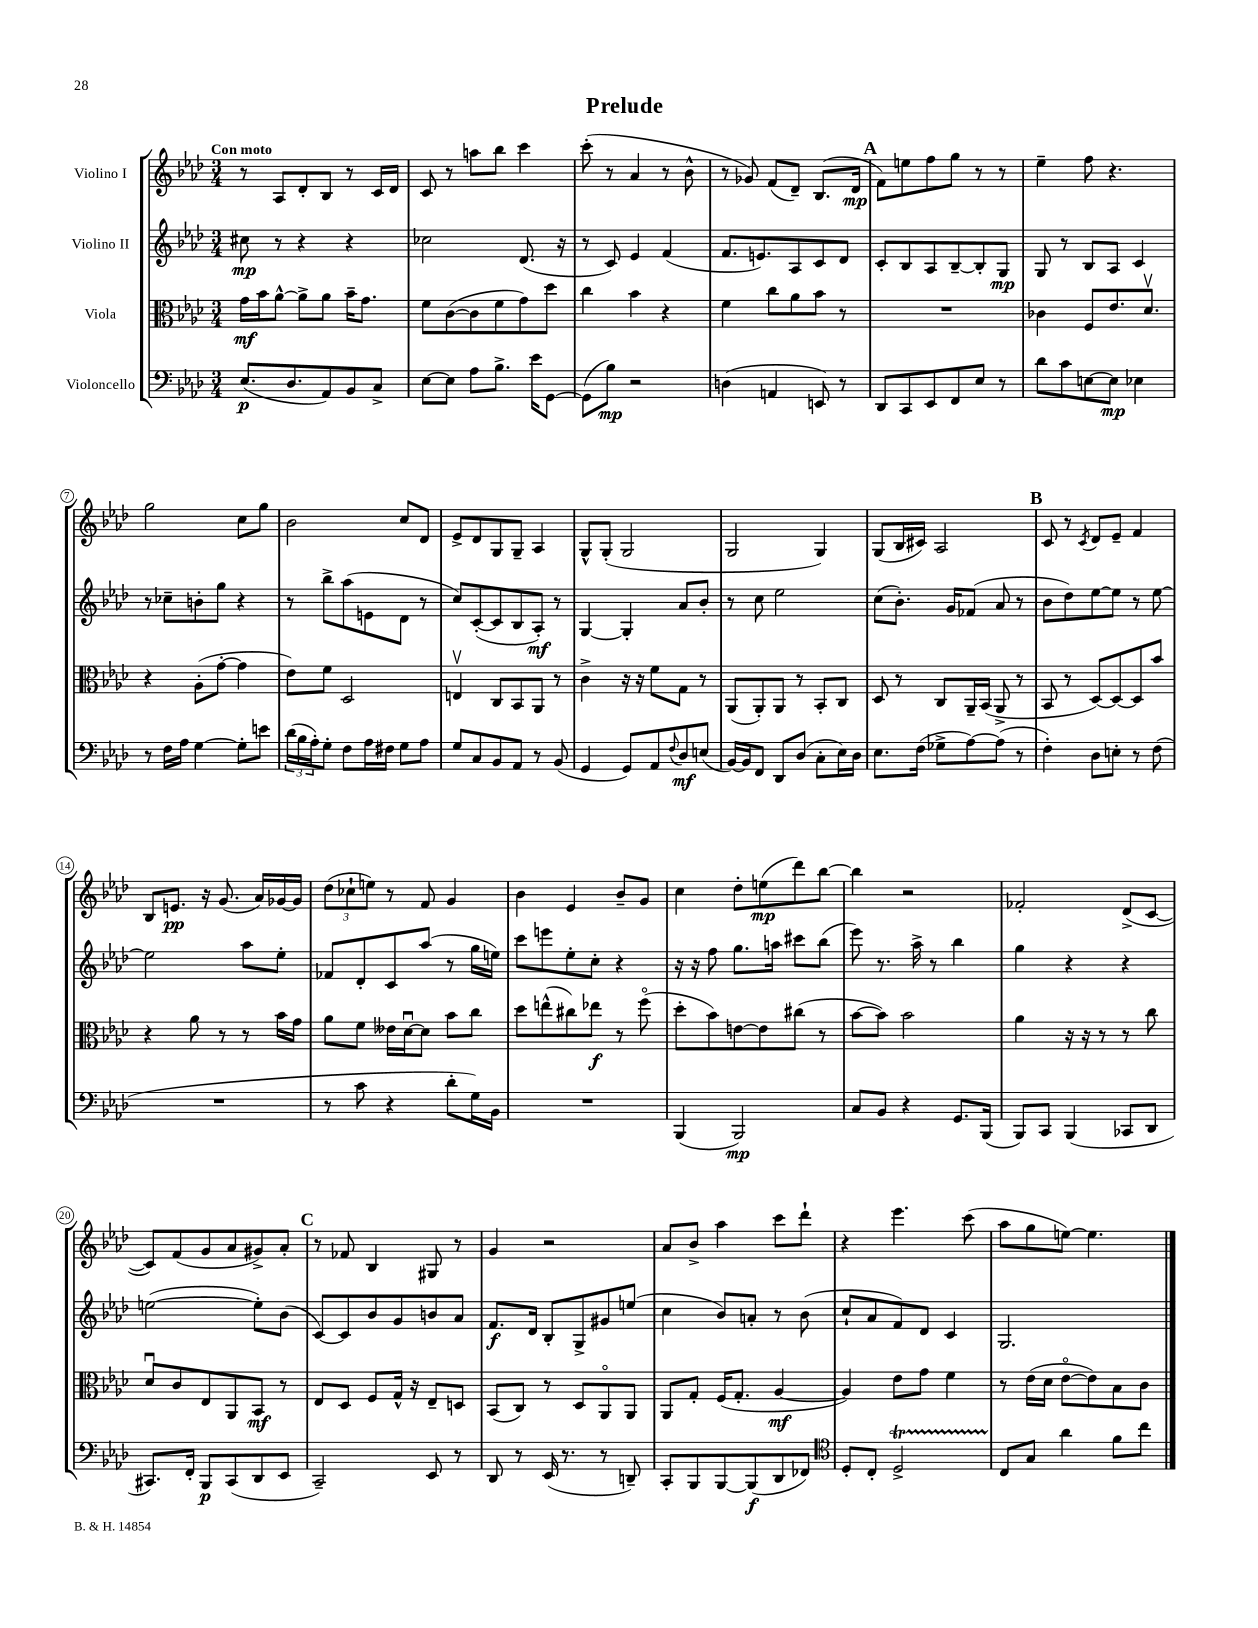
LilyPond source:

\header { title = "Prelude" }
<<
\new StaffGroup <<
\new Staff = "s0" \with { instrumentName = "Violino I" } {
    \clef treble \key aes \major \numericTimeSignature \time 3/4 \tempo "Con moto"
    r8 aes8 des'8-. bes8 r8 c'16 des'16 |
    c'8 r8 a''8 bes''8 c'''4 |
    c'''8-.( r8 aes'4 r8 bes'8-^ |
    r8 ges'8) f'8( des'8--) bes8.( des'16\mp |
    \mark \markup { \bold "A" } f'8) e''8 f''8 g''8 r8 r8 |
    ees''4-- f''8 r4. |
    g''2 c''8 g''8 |
    bes'2 c''8 des'8 |
    ees'8-> des'8 g8 g8-- aes4 |
    g8-^ g8-.( g2 |
    g2 g4) |
    g8( bes16 cis'16) aes2 |
    \mark \markup { \bold "B" } c'8 r8 \acciaccatura { c'8 } des'8 ees'8-- f'4 |
    bes8 e'8.\pp r16 g'8.( aes'16) ges'16~ ges'16 |
    \tuplet 3/2 { des''8( ces''8-! e''8) } r8 f'8 g'4 |
    bes'4 ees'4 bes'8-- g'8 |
    c''4 des''8-. e''8\mp( des'''8) bes''8~ |
    bes''4 r2 |
    fes'2-. des'8->( c'8~ |
    c'8) f'8( g'8 aes'8 gis'8->) aes'8-. |
    \mark \markup { \bold "C" } r8 fes'8 bes4 gis8 r8 |
    g'4 r2 |
    aes'8 bes'8-> aes''4 c'''8 des'''8-! |
    r4 ees'''4. c'''8( |
    aes''8 g''8 e''8~) e''4. \bar "|." |
}
\new Staff = "s1" \with { instrumentName = "Violino II" } {
    \clef treble \key aes \major \numericTimeSignature \time 3/4
    cis''8\mp r8 r4 r4 |
    ces''2 des'8.( r16 |
    r8 c'8) ees'4 f'4( |
    f'8. e'8.) aes8 c'8 des'8 |
    \mark \markup { \bold "A" } c'8-. bes8 aes8 bes8~-- bes8-. g8\mp |
    g8 r8 bes8 aes8 c'4 |
    r8 ces''8-- b'8-. g''8 r4 |
    r8 bes''8-> aes''8( e'8 des'8 r8 |
    c''8) c'8~-.( c'8 bes8 aes8-.\mf) r8 |
    g4~ g4-. aes'8 bes'8-. |
    r8 c''8 ees''2 |
    c''8( bes'8.-.) g'16 fes'8( aes'8 r8 |
    \mark \markup { \bold "B" } bes'8 des''8) ees''8~ ees''8 r8 ees''8~ |
    ees''2 aes''8 ees''8-. |
    fes'8 des'8-. c'8 aes''8( r8 g''16 e''16) |
    c'''8 e'''8 ees''8-. c''8-. r4 |
    r16 r16 f''8 g''8. a''16 cis'''8 bes''8( |
    ees'''8) r8. aes''16-> r8 bes''4 |
    g''4 r4 r4 |
    e''2~( e''8-.) bes'8( |
    \mark \markup { \bold "C" } c'8~) c'8 bes'8 g'8 b'8 aes'8 |
    f'8.\f des'16 bes8-. g8-> gis'8 e''8( |
    c''4 bes'8) a'8-. r8 bes'8( |
    c''8-! aes'8 f'8) des'8 c'4 |
    g2. \bar "|." |
}
\new Staff = "s2" \with { instrumentName = "Viola" } {
    \clef alto \key aes \major \numericTimeSignature \time 3/4
    g'16\mf bes'16 aes'8~-^ aes'8-> aes'8 bes'16-- g'8. |
    f'8 c'8~( c'8 f'8 g'8) des''8 |
    c''4 bes'4 r4 |
    f'4 c''8 aes'8 bes'8 r8 |
    \mark \markup { \bold "A" } R2. |
    ces'4 f8 ees'8. des'8.\upbow |
    r4 aes8-.( g'8~-. g'4 |
    ees'8) f'8 des2 |
    e4\upbow c8 bes,8 aes,8 r8 |
    c'4-> r16 r16 f'8 g8 r8 |
    aes,8( aes,8-.) aes,8 r8 bes,8-. c8 |
    des8 r8 c8 aes,16-- bes,16( aes,8-> r8 |
    \mark \markup { \bold "B" } bes,8 r8 des8~) des8~ des8 bes'8 |
    r4 aes'8 r8 r8 bes'16 g'16 |
    aes'8 f'8 eeses'16 des'16~\downbow des'8 bes'8 c''8 |
    des''8 e''8-^( cis''8) ees''8\f r8 f''8\flageolet( |
    des''8-. bes'8) e'8~ e'8 cis''8( r8 |
    bes'8~ bes'8) bes'2 |
    aes'4 r16 r16 r8 r8 c''8 |
    des'8\downbow c'8 ees8 aes,8 bes,8\mf r8 |
    \mark \markup { \bold "C" } ees8 des8 f8 g16-^ r16 ees8-- d8 |
    bes,8( c8) r8 des8 aes,8\flageolet aes,8 |
    aes,8 g8-. f16( g8.-. aes4~\mf |
    aes4) ees'8 g'8 f'4 |
    r8 ees'16( des'16 ees'8~\flageolet ees'8) bes8 c'8 \bar "|." |
}
\new Staff = "s3" \with { instrumentName = "Violoncello" } {
    \clef bass \key aes \major \numericTimeSignature \time 3/4
    ees8.\p( des8. aes,8) bes,8 c8-> |
    ees8~ ees8 aes8 bes8.-> ees'16 g,8~ |
    g,8( bes8\mp) r2 |
    d4( a,4 e,8) r8 |
    \mark \markup { \bold "A" } des,8 c,8 ees,8 f,8 ees8 r8 |
    des'8 c'8 e8~ e8\mp ees4 |
    r8 f16 aes16 g4~ g8-. e'8 |
    \tuplet 3/2 { des'16( bes16 aes16-.) } g8-. f8 aes16 fis16 g8 aes8 |
    g8 c8 bes,8 aes,8 r8 bes,8( |
    g,4 g,8) aes,8 \appoggiatura { f8 } des8\mf e8( |
    bes,16~) bes,16 f,8 des,8 des8( c8-. ees16) des16 |
    ees8. f16( ges8-> aes8~) aes8( r8 |
    \mark \markup { \bold "B" } f4-.) des8 e8-. r8 f8( |
    R2. |
    r8 c'8 r4 des'8-. g16) bes,16 |
    R2. |
    bes,,4( bes,,2\mp) |
    c8 bes,8 r4 g,8. bes,,16( |
    bes,,8) c,8 bes,,4( ces,8 des,8 |
    cis,8.) f,16-. bes,,8\p cis,8( des,8 ees,8 |
    \mark \markup { \bold "C" } c,2--) ees,8 r8 |
    des,8 r8 ees,16( r8. r8 d,8--) |
    c,8-. bes,,8 bes,,8~ bes,,8\f( des,8 fes,8) |
    \clef tenor des8-. c8-. des2->\startTrillSpan |
    c8\stopTrillSpan g8 aes'4 f'8 c''8 \bar "|." |
}
>>
>>
\layout { \context { \Score \override BarNumber.stencil = #(make-stencil-circler 0.1 0.3 ly:text-interface::print) } }
